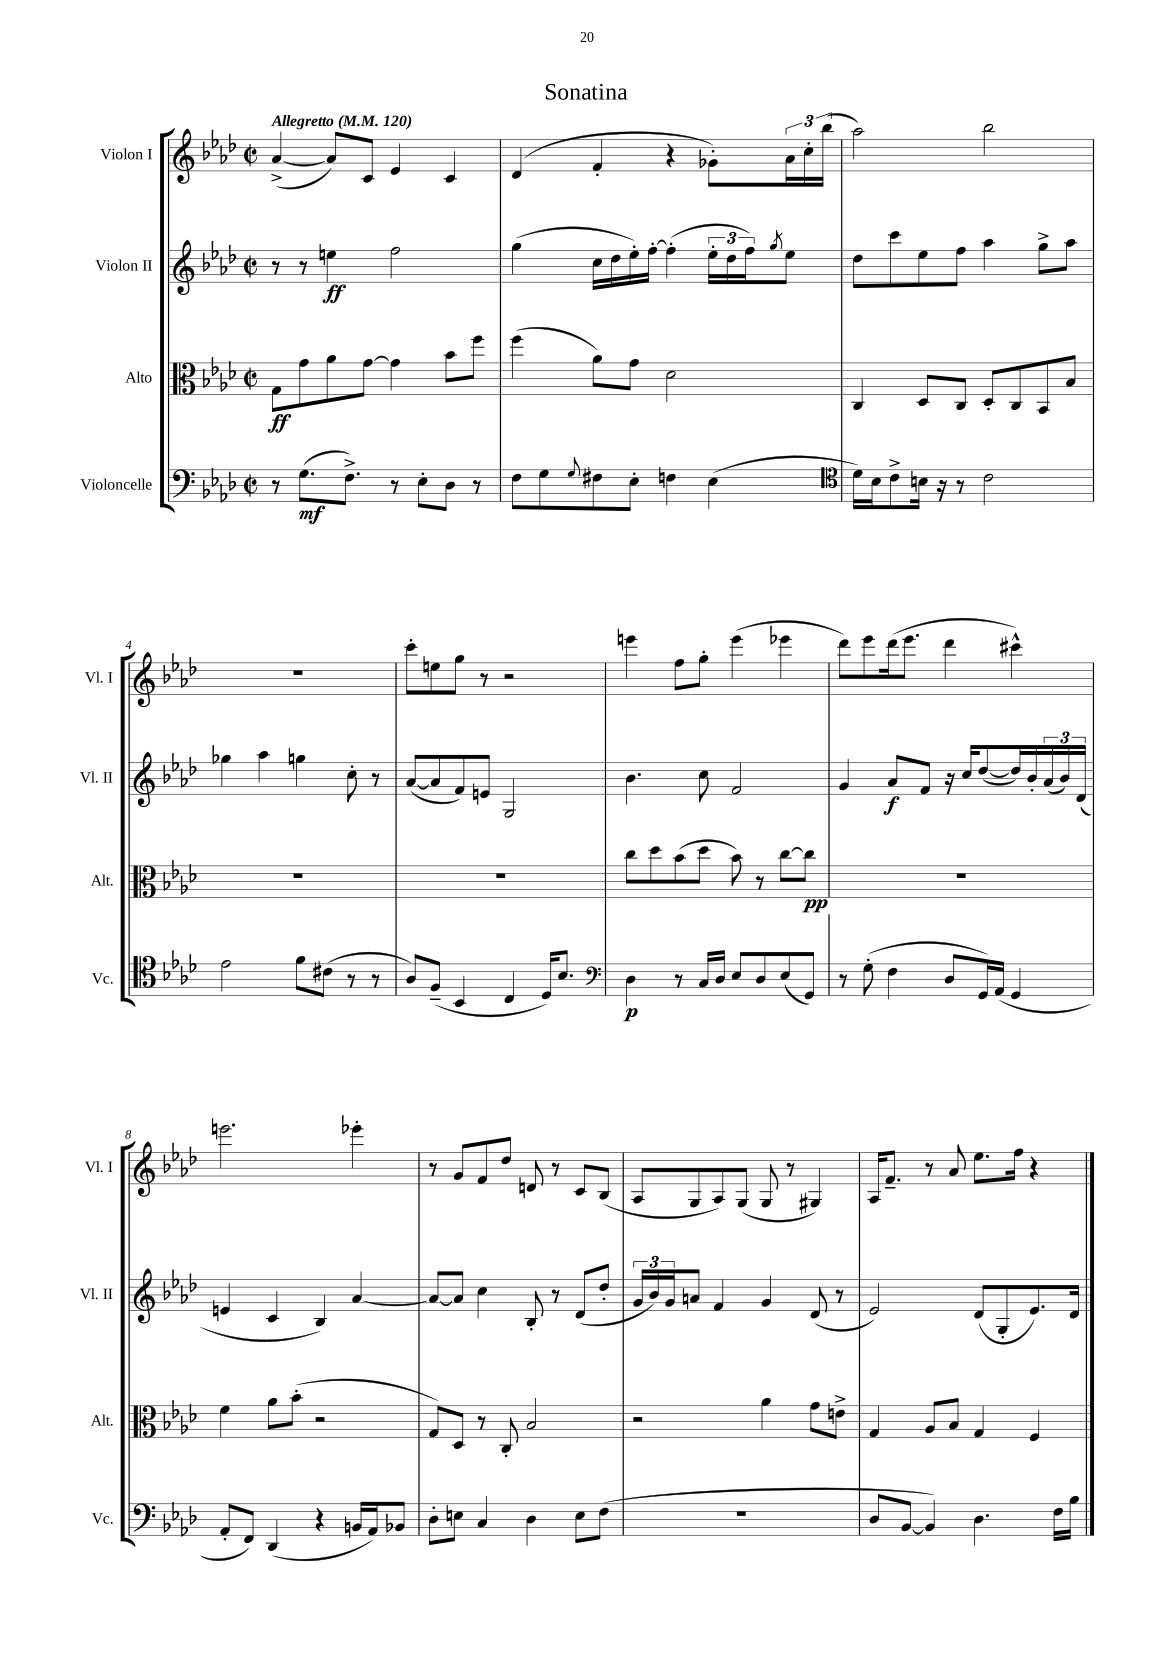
\header { title = "Sonatina" }
<<
\new StaffGroup <<
\new Staff = "s0" \with { instrumentName = "Violon I" shortInstrumentName = "Vl. I" } {
    \clef treble \key aes \major \defaultTimeSignature \time 2/2 \tempo "Allegretto" 4 = 120
    aes'4~->( aes'8) c'8 ees'4 c'4 |
    des'4( f'4-. r4 ges'8-.) \tuplet 3/2 { aes'16 c''16-. bes''16( } |
    aes''2) bes''2 |
    r1 |
    c'''8-. e''8 g''8 r8 r2 |
    e'''4 f''8 g''8-. e'''4( ees'''4 |
    des'''8) ees'''8 des'''16( ees'''8. des'''4 cis'''4-^) |
    e'''2. ees'''4-. |
    r8 g'8 f'8 des''8 d'8 r8 c'8 bes8( |
    aes8 g8 aes8) g8( g8 r8 gis4) |
    aes16 f'8.-- r8 aes'8 ees''8. f''16 r4 \bar "|." |
}
\new Staff = "s1" \with { instrumentName = "Violon II" shortInstrumentName = "Vl. II" } {
    \clef treble \key aes \major \defaultTimeSignature \time 2/2
    r8 r8 e''4\ff f''2 |
    g''4( c''16 des''16 ees''16-.) f''16~-. f''4-.( \tuplet 3/2 { ees''16-. des''16 f''16) } \acciaccatura { g''8 } ees''8 |
    des''8 c'''8 ees''8 f''8 aes''4 g''8-> aes''8 |
    ges''4 aes''4 g''4 c''8-. r8 |
    aes'8~( aes'8 f'8) e'8 g2 |
    bes'4. c''8 f'2 |
    g'4 aes'8\f f'8 r16 c''16 des''8~( des''16) bes'16-. \tuplet 3/2 { aes'16( bes'16) des'16( } |
    e'4 c'4 bes4) aes'4~ |
    aes'8~ aes'8 c''4 bes8-. r8 des'8( des''8-. |
    \tuplet 3/2 { g'16 bes'16) g'16 } a'8 f'4 g'4 des'8( r8 |
    ees'2) des'8( g8-. ees'8.) des'16 \bar "|." |
}
\new Staff = "s2" \with { instrumentName = "Alto" shortInstrumentName = "Alt." } {
    \clef alto \key aes \major \defaultTimeSignature \time 2/2
    g8\ff g'8 aes'8 g'8~ g'4 bes'8 f''8 |
    f''4( aes'8) g'8 des'2 |
    c4 des8 c8 des8-. c8 bes,8 bes8 |
    R1 |
    R1 |
    c''8 des''8 bes'8( des''8 bes'8) r8 c''8~ c''8\pp |
    r1 |
    f'4 aes'8 bes'8-.( r2 |
    g8) des8 r8 c8-. bes2 |
    r2 aes'4 g'8 e'8-> |
    g4 aes8 bes8 g4 f4 \bar "|." |
}
\new Staff = "s3" \with { instrumentName = "Violoncelle" shortInstrumentName = "Vc." } {
    \clef bass \key aes \major \defaultTimeSignature \time 2/2
    r8 g8.\mf( f8.->) r8 ees8-. des8 r8 |
    f8 g8 \appoggiatura { g8 } fis8 ees8-. f4 ees4( |
    \clef tenor des'16) bes16 c'8-> b16 r16 r8 c'2 |
    ees'2 f'8 cis'8( r8 r8 |
    aes8) f8--( bes,4 c4 des16) bes8. |
    \clef bass des4\p r8 c16 des16 ees8 des8 ees8( g,8) |
    r8 g8-.( f4 des8 g,16) aes,16( g,4 |
    aes,8-. f,8) des,4( r4 b,16 aes,16) bes,8 |
    des8-. e8 c4 des4 e8 f8( |
    r1 |
    des8 bes,8~ bes,4) des4. f16 bes16 \bar "|." |
}
>>
>>
